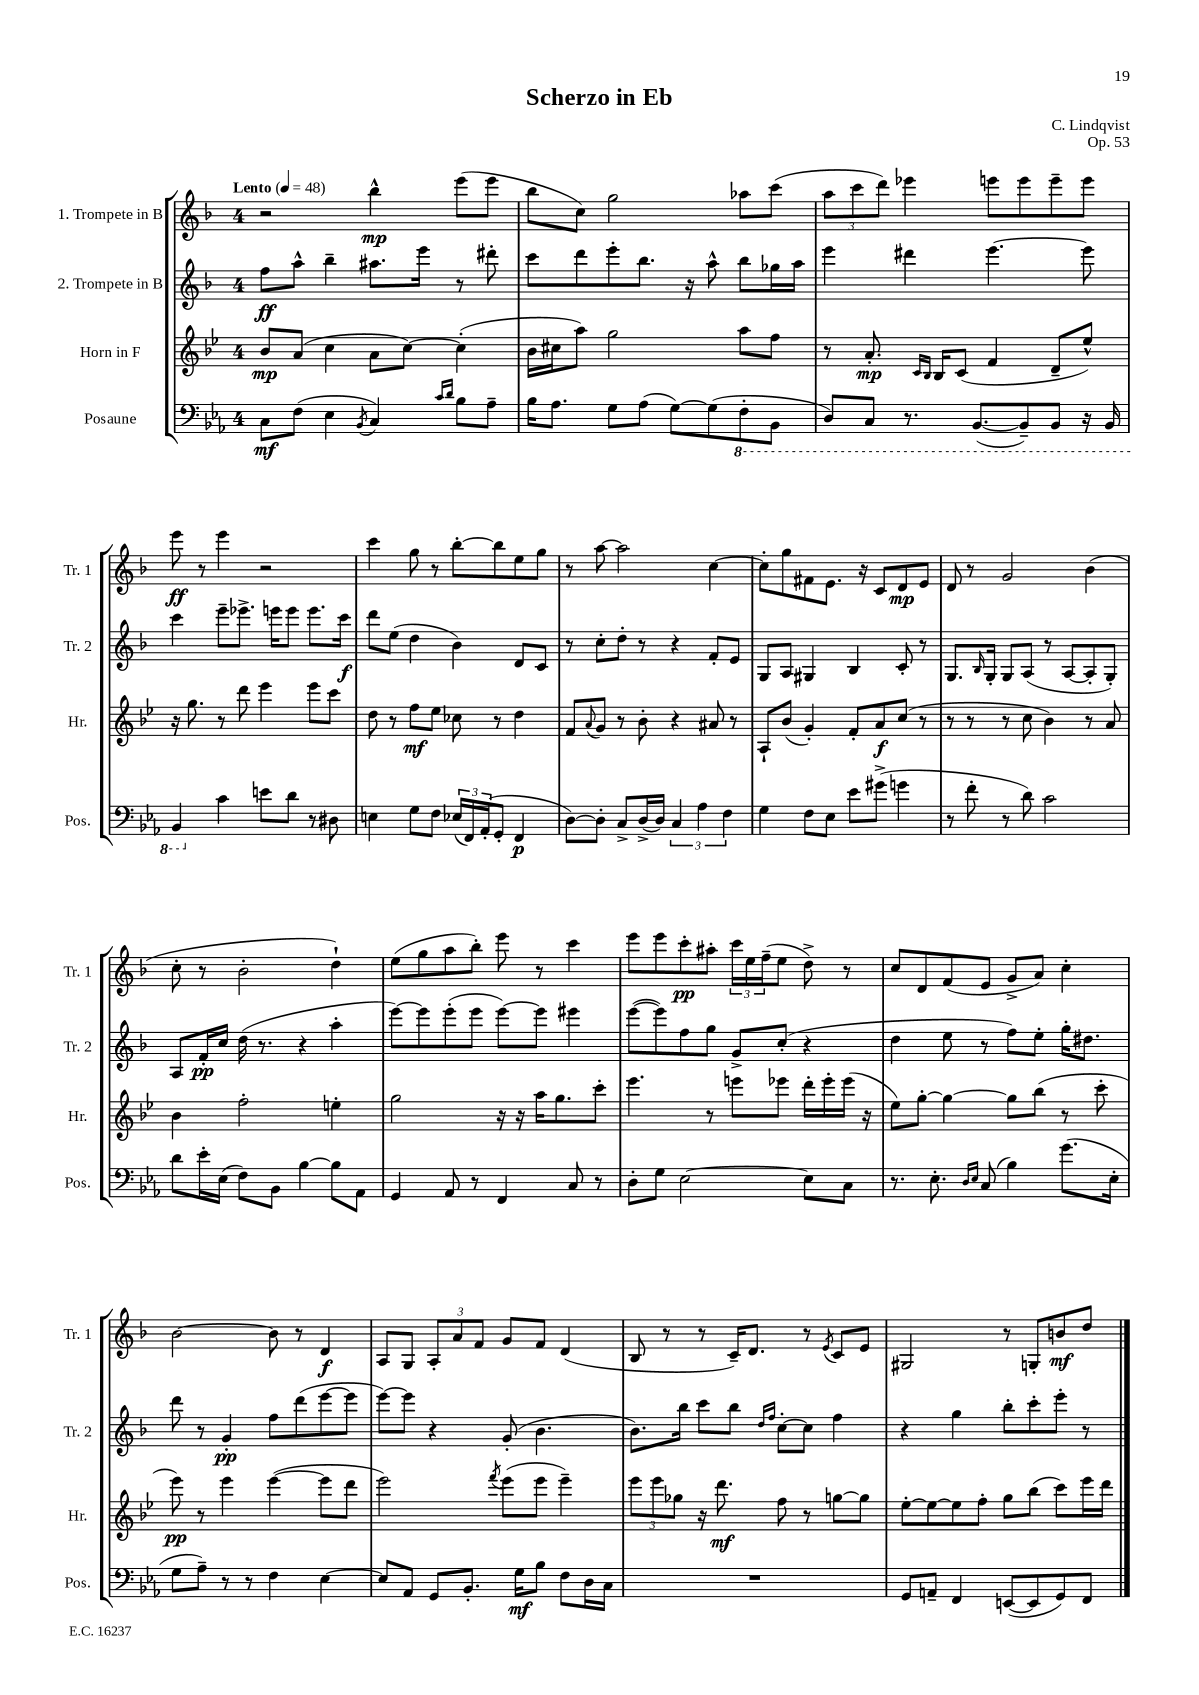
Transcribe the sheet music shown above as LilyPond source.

\header { title = "Scherzo in Eb" composer = "C. Lindqvist" opus = "Op. 53" }
<<
\new StaffGroup <<
\new Staff = "s0" \with { instrumentName = "1. Trompete in B" shortInstrumentName = "Tr. 1" } {
    \clef treble \key f \major \once \override Staff.TimeSignature.style = #'single-digit \time 4/4 \tempo "Lento" 4 = 48
    r2 bes''4-^\mp e'''8( e'''8 |
    bes''8 c''8) g''2 aes''8 c'''8( |
    \tuplet 3/2 { a''8 c'''8 d'''8) } ees'''4 e'''8 e'''8 e'''8-- e'''8 |
    e'''8\ff r8 e'''4 r2 |
    c'''4 g''8 r8 bes''8~-. bes''8 e''8 g''8 |
    r8 a''8~ a''2 c''4~ |
    c''8-. g''8 fis'8 e'8. r16 c'8 d'8\mp e'8 |
    d'8 r8 g'2 bes'4( |
    c''8-. r8 bes'2-. d''4-!) |
    e''8( g''8 a''8 bes''8-.) e'''8 r8 c'''4 |
    e'''8 e'''8 c'''8-.\pp ais''8-. \tuplet 3/2 { c'''16 e''16 f''16--( } e''8 d''8->) r8 |
    c''8 d'8 f'8( e'8 g'8-> a'8) c''4-. |
    bes'2~ bes'8 r8 d'4\f |
    a8 g8 \tuplet 3/2 { a8-. a'8 f'8 } g'8 f'8 d'4( |
    bes8 r8 r8 c'16--) d'8. r8 \acciaccatura { e'8 } c'8 e'8 |
    gis2 r8 g8-. b'8\mf d''8 \bar "|." |
}
\new Staff = "s1" \with { instrumentName = "2. Trompete in B" shortInstrumentName = "Tr. 2" } {
    \clef treble \key f \major \once \override Staff.TimeSignature.style = #'single-digit \time 4/4
    f''8\ff a''8-^ bes''4-- ais''8. e'''16 r8 dis'''8-. |
    c'''8 d'''8 e'''8-. bes''8. r16 a''8-^ bes''8 ges''16 a''16 |
    e'''4 dis'''4 e'''4.~ e'''8 |
    c'''4 e'''8-- ees'''8.-> e'''16 e'''8 e'''8. c'''16\f |
    d'''8 e''8( d''4 bes'4) d'8 c'8 |
    r8 c''8-. d''8-. r8 r4 f'8-. e'8 |
    g8 a8 gis4 bes4 c'8-. r8 |
    g8. \grace { bes16 } g16-. g8 a8( r8 a8~ a8-. g8-.) |
    a8 f'16-.\pp c''16 d''16( r8. r4 a''4-. |
    e'''8~) e'''8 e'''8-.( e'''8 e'''8~) e'''8 eis'''4 |
    e'''8~( e'''8) f''8 g''8 g'8-> c''8-.( r4 |
    d''4 e''8 r8 f''8) e''8-. g''16-. dis''8. |
    d'''8 r8 g'4-.\pp f''8 d'''8( e'''8~ e'''8 |
    e'''8~) e'''8 r4 g'8-.( bes'4. |
    bes'8.) bes''16 c'''8 bes''8 \grace { d''16 f''16 } c''8~-. c''8 f''4 |
    r4 g''4 bes''8-. c'''8-. e'''8-. r8 \bar "|." |
}
\new Staff = "s2" \with { instrumentName = "Horn in F" shortInstrumentName = "Hr." } {
    \clef treble \key bes \major \once \override Staff.TimeSignature.style = #'single-digit \time 4/4
    bes'8\mp a'8( c''4 a'8 c''8~) c''4-.( |
    bes'16 cis''16 a''8) g''2 a''8 f''8 |
    r8 a'8.-.\mp \grace { c'16 bes16 } bes16 c'8( f'4 d'8-- ees''8-^) |
    r16 g''8. r8 d'''8 ees'''4 ees'''8 c'''8 |
    d''8 r8 f''8\mf ees''8 ces''8 r8 d''4 |
    f'8 \appoggiatura { a'8 } g'8 r8 bes'8-. r4 ais'8 r8 |
    a8-! bes'8( g'4-.) f'8-. a'8\f c''8( r8 |
    r8 r8 r8 c''8 bes'4) r8 a'8 |
    bes'4 f''2-. e''4-. |
    g''2 r16 r16 a''16 g''8. c'''8-. |
    ees'''4. r8 e'''8 ees'''8 d'''16-. ees'''16-. ees'''16( r16 |
    ees''8) g''8~-. g''4~ g''8 bes''8( r8 c'''8-. |
    ees'''8\pp) r8 ees'''4 ees'''4~( ees'''8 d'''8 |
    ees'''2) \acciaccatura { f'''8 } ees'''8( ees'''8 ees'''4--) |
    \tuplet 3/2 { ees'''8 ees'''8 ges''8 } r16 d'''8.\mf f''8 r8 g''8~ g''8 |
    ees''8~-. ees''8~ ees''8 f''8-. g''8 bes''8( c'''8) ees'''16 d'''16 \bar "|." |
}
\new Staff = "s3" \with { instrumentName = "Posaune" shortInstrumentName = "Pos." } {
    \clef bass \key ees \major \once \override Staff.TimeSignature.style = #'single-digit \time 4/4
    c8\mf f8( ees4 \acciaccatura { bes,8 } c4) \grace { c'16 d'16 } bes8 aes8-- |
    bes16 aes8. g8 aes8( g8~) g8( \ottava #-1 f,8-. bes,,8 |
    d,8) c,8 r8. bes,,8.~( bes,,8--) bes,,8 r16 bes,,16 |
    bes,,4 \ottava #0 c'4 e'8 d'8 r8 dis8 |
    e4 g8 f8 \tuplet 3/2 { ees16( f,16) aes,16-.( } g,8-. f,4\p |
    d8~) d8-. c8-> d16->( d16) \tuplet 3/2 { c4 aes4 f4 } |
    g4 f8 ees8 ees'8 gis'8->( g'4 |
    r8 f'8-. r8 d'8) c'2 |
    d'8 ees'16-. ees16( f8) bes,8 bes4~ bes8 aes,8 |
    g,4 aes,8 r8 f,4 c8 r8 |
    d8-. g8 ees2~ ees8 c8 |
    r8. ees8.-. \grace { d16 ees16 } c8( bes4) g'8.( ees16-. |
    g8 aes8--) r8 r8 f4 ees4~ |
    ees8 aes,8 g,8 bes,8.-. g16\mf bes8 f8 d16 c16 |
    R1 |
    g,8 a,8-- f,4 e,8~( e,8 g,8) f,8 \bar "|." |
}
>>
>>
\layout { \context { \Score \remove "Bar_number_engraver" } }
